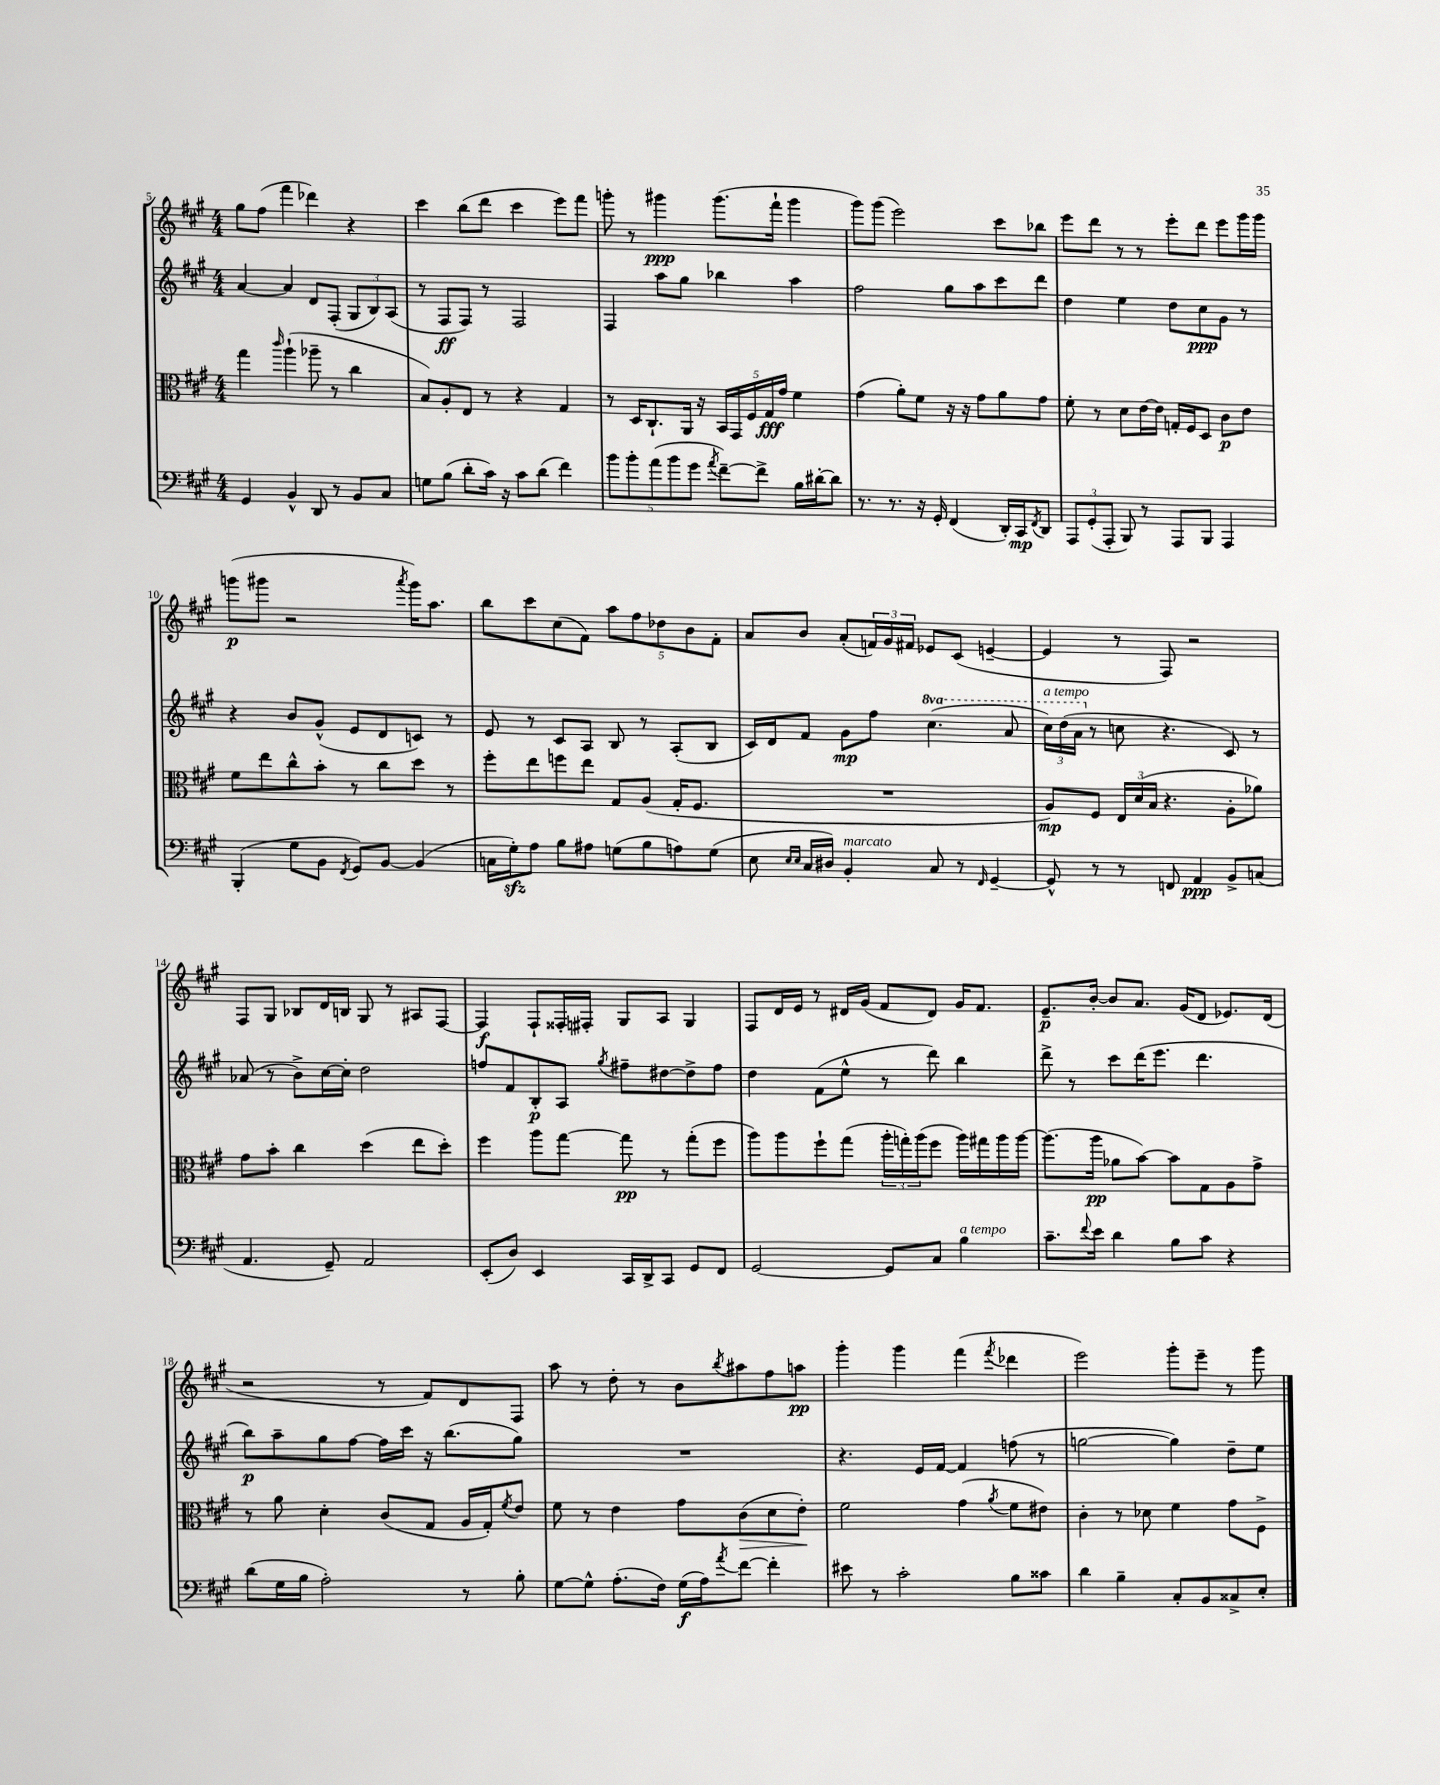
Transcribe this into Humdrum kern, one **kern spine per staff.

**kern	**kern	**kern	**kern
*staff4	*staff3	*staff2	*staff1
*clefF4	*clefC3	*clefG2	*clefG2
*k[f#c#g#]	*k[f#c#g#]	*k[f#c#g#]	*k[f#c#g#]
*M4/4	*M4/4	*M4/4	*M4/4
4GG#	4gg#	[4a	8gg#
.	.	.	(8ff#
.	16qqccc#	.	.
4BB^^	(4aa`	4a]	4fff#
8DD	8aa-~	8d	4ddd-)
8r	8r	(8F#'	.
8BB	4cc#	12G#	4r
.	.	12B)	.
8C#	.	.	.
.	.	(12A	.
=	=	=	=
8G	8B)	8r	4ccc#
(8B	8A'	8F#	.
8d'	8E	8F#)	(8bb
16c#)	8r	8r	8ddd
16r	.	.	.
8c#	4r	2F#	4ccc#
(8d	.	.	.
4f#)	4G#	.	8eee)
.	.	.	8fff#
=	=	=	=
10b	8r	4F#	8ggg'
10b'	.	.	.
.	16D	.	8r
.	8.C#`	.	.
(10a	.	.	.
.	.	8aa	4ggg#
10b	.	.	.
.	16AA	8gg#	.
10g#	.	.	.
.	16r	.	.
8qa	.	.	.
[8f#~)	20BB	4bb-	(8.ggg#
.	20GG#	.	.
.	20F#	.	.
8f#^]	.	.	.
.	20G#	.	.
.	.	.	16fff#`
.	20g#	.	.
16B	4f#	4aa	4ggg#
[16d#'	.	.	.
8d#]	.	.	.
=	=	=	=
8.r	(4g#	2ff#	8ggg#)
.	.	.	(8ggg#
8.r	.	.	.
.	8a')	.	2eee)
16r	8f#	.	.
16GG#'	.	.	.
(4FF#	16r	8gg#	.
.	16r	.	.
.	8g#	8aa	.
16DD')	8a	8ccc#	8ccc#
16CC#	.	.	.
8qFF#	.	.	.
8DD	8g#	8ddd	8bb-
=	=	=	=
12AAA	8f#'	4dd	8eee
(12GG#'	.	.	.
.	8r	.	8ddd
12AAA'	.	.	.
8BBB)	8d	4ee	8r
8r	[16e	.	8r
.	16e]	.	.
8AAA	16G'	8dd	8eee'
.	16F#	.	.
8BBB	8D	8cc#	8ddd
4AAA	8c#	8g#	8eee
.	8e	8r	16ggg#
.	.	.	16ggg#
=	=	=	=
(4BBB'	8f#	4r	(8ggg
.	8ee	.	8ggg#
8G#	8cc#^^	8b	2r
8BB	8b'	(8g#^^	.
8qFF#	.	.	.
8GG#)	8r	8e	.
[8BB	8cc#	8d	.
.	.	.	8qaaa
(4BB]	8dd	8c)	16ggg#)
.	.	.	8.aa
.	8r	8r	.
=	=	=	=
16C	8ff#'	8e	8bb
16G#')	.	.	.
8A	8ee	8r	8ccc#
8B	8ff	8c#	(8cc#
8A#	8ee	8A	8f#)
(8G	8G#	8B	10aa
.	.	.	10ff#
8B	(8A	8r	.
.	.	.	10dd-
8A)	16G#'	(8A'	.
.	.	.	10b
.	8.F#	.	.
(8G	.	8B	.
.	.	.	10f#'
=	=	=	=
8E	1r	16c#)	8a
.	.	16d	.
16qqE	.	.	.
16qqE	.	.	.
16C#	.	8f#	8b
16D#)	.	.	.
4BB'	.	8g#	(8a'
.	.	8ff#	24f)
.	.	.	24g#
.	.	.	24f#
8C#	.	(4.ccc#	8e-
8r	.	.	(8c#
16qqFF#	.	.	.
[4GG#~	.	.	[4e~
.	.	8aa	.
=	=	=	=
8GG#^^]	8A)	24ccc#)	4e]
.	.	(24ddd	.
.	.	24aa	.
8r	8F#	8r	.
8r	24E	8cc	8r
.	(24d	.	.
.	24B	.	.
8FF	4.r	4.r	8F#)
4AA	.	.	2r
8BB^	8A'	8c#)	.
(8C	8a-)	8r	.
=	=	=	=
4.AA	8g#	(8a-	8F#
.	8b'	8r	8G#
.	4cc#	8b^)	8B-
8GG#~)	.	[16cc#	16d
.	.	16cc#']	16B
2AA	(4dd	2dd	8G#
.	.	.	8r
.	8ee	.	8A#
.	8dd')	.	[8F#
=	=	=	=
(8EE'	4ff#	8ff	4F#]
8D)	.	8f#	.
4EE	8aa	8B'	8F#`
.	[8gg#	8A	16F##'
.	.	.	16F#'
.	.	8qgg#	.
16CC#	8gg#]	8ff#~	8G#
16DD^	.	.	.
8CC#	8r	[8dd#	8A
8GG#	(8gg#'	8dd#^]	4G#
8FF#	8ff#	8ff#	.
=	=	=	=
[2GG#	8aa)	4dd	8F#
.	8aa	.	16d
.	.	.	16e
.	8ff#`	(8f#	8r
.	(8gg#	8ee^^	16d#
.	.	.	(16g#
8GG#]	24aa'	8r	8f#
.	24gg')	.	.
.	(24aa	.	.
8C#	8ff#	8ddd)	8d#)
4B	16aa)	4bb	16g#
.	16gg#	.	8.f#
.	16aa	.	.
.	[16aa	.	.
=	=	=	=
8.c#~	(8.aa]	8ddd^	8.e~
.	.	8r	.
8qqf#	.	.	.
16e	16aa	.	[16b'
4d	8a-	8ccc#	8b]
.	[8b)	(16ddd	8.a
.	.	8.eee	.
8B	8b]	.	.
.	.	.	(16g#
8c#	8G#	4.ddd	8d
4r	8A	.	8.e-)
.	8g#^	.	.
.	.	.	(16d
=	=	=	=
(8d	8r	8bb)	2r
16G#	8a	8aa~	.
16B	.	.	.
2A')	4d'	8gg#	.
.	.	[8ff#	.
.	(8c#	16ff#]	8r
.	.	16ccc#	.
.	8G#	16r	8f#)
.	.	(8.bb	.
8r	16A	.	8d
.	16G#')	.	.
.	8qf#	.	.
8B'	8e	8gg#)	8F#
=	=	=	=
[8G#	8f#	1r	8aa
8G#^^]	8r	.	8r
(8.A'	4e	.	8dd'
.	.	.	8r
16F#)	.	.	.
(16G#	8g#	.	8b
16A)	.	.	.
8qa	.	.	8qbb
[8f#	(8c#	.	8aa#
4f#']	8d	.	8ff#
.	8e')	.	8aa
=	=	=	=
8e#	2f#	4.r	4ggg#'
8r	.	.	.
2c#'	.	.	4ggg#
.	.	16e	.
.	.	[16f#	.
.	(4g#	4f#]	(4fff#
.	8qa	.	8qfff#
8B	8f#	(8ff	4ddd-
8c##	8e#)	8r	.
=	=	=	=
4d	4c#'	[2gg	2eee)
4B~	8r	.	.
.	8d-	.	.
8C#'	4f#	4gg])	8ggg#'
8BB	.	.	8eee~
8C##^	8g#	8dd~	8r
8E'	8F#^	8ee	8ggg#
==	==	==	==
*-	*-	*-	*-
